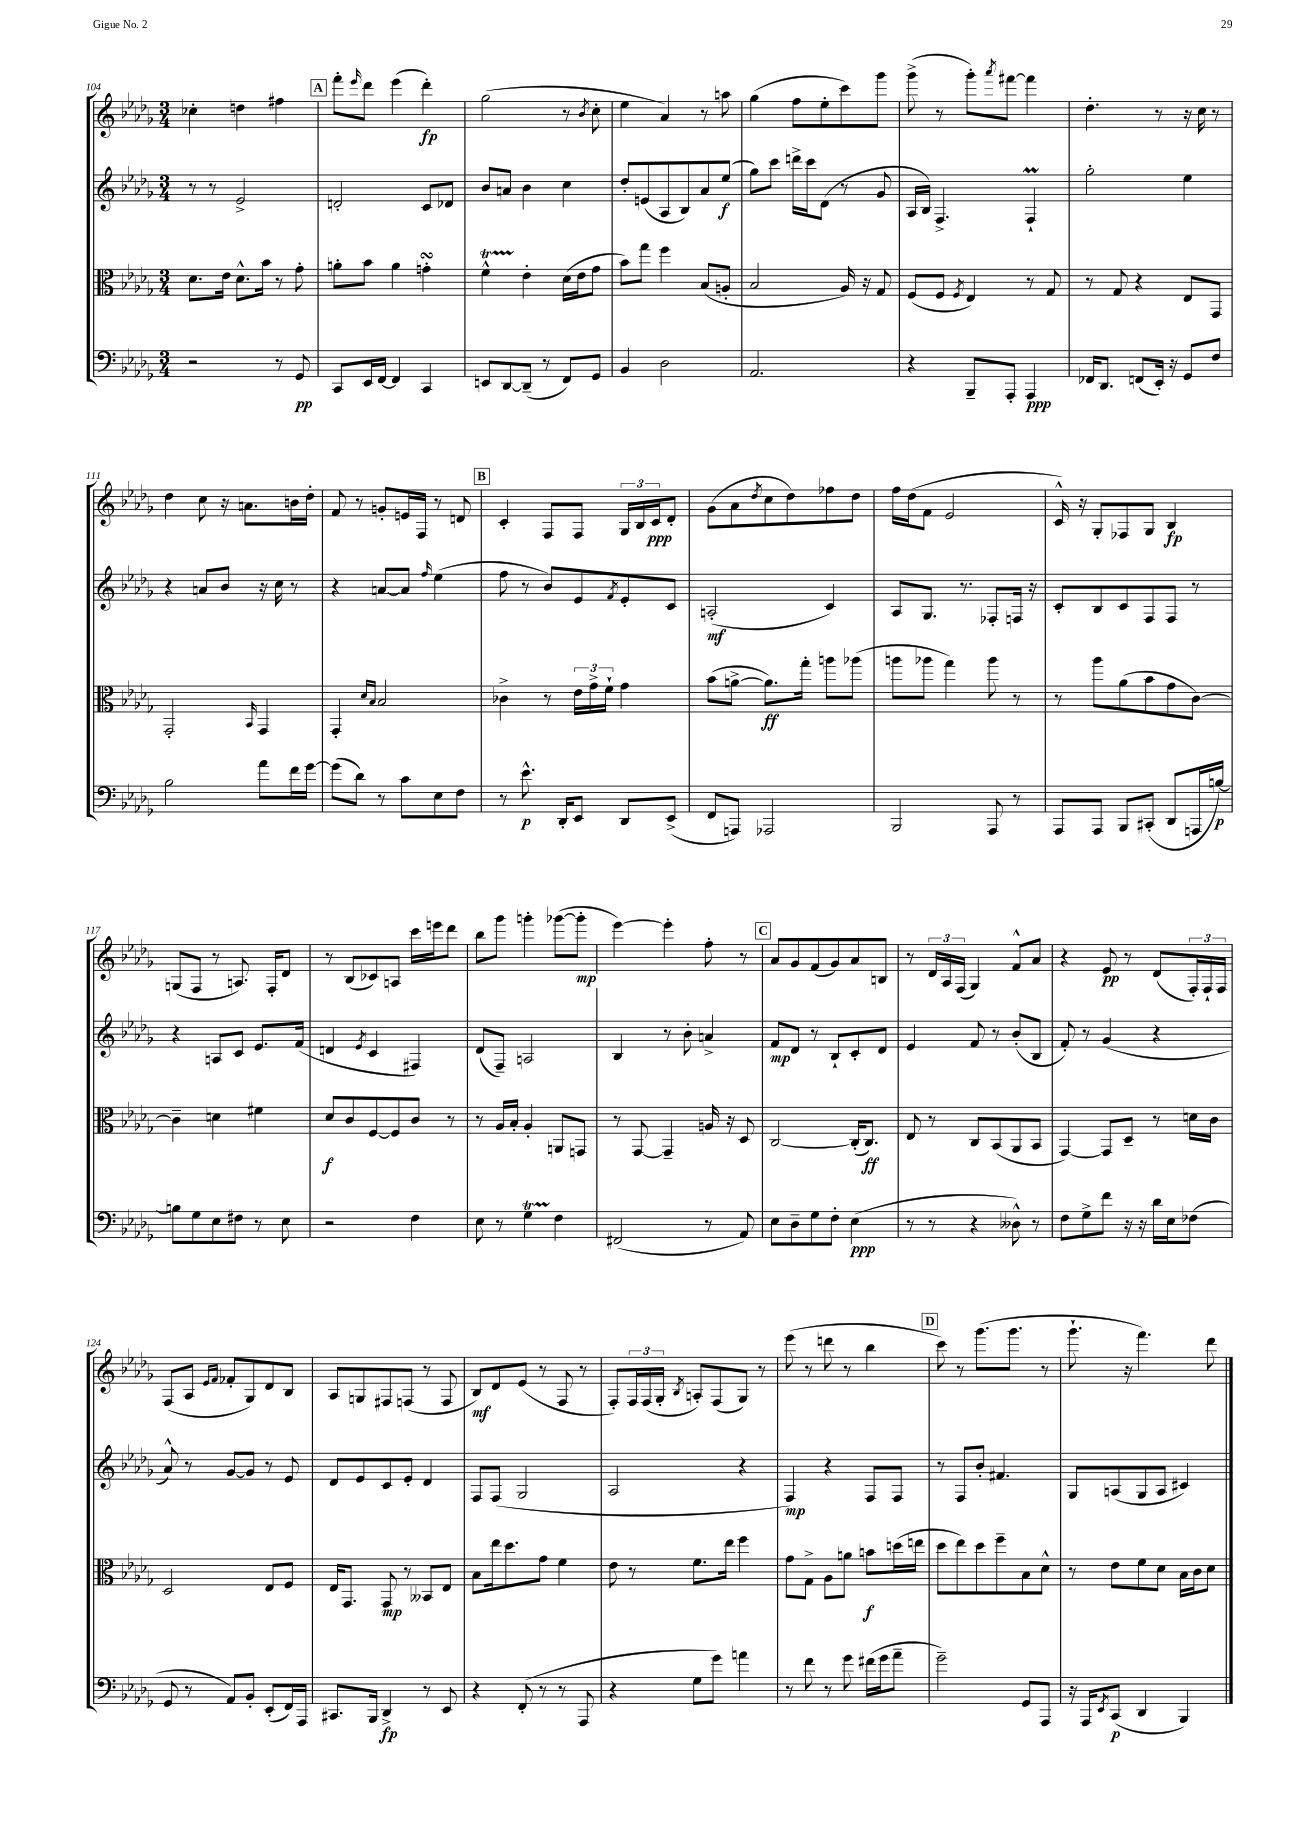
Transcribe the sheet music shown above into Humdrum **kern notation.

**kern	**dynam	**kern	**dynam	**kern	**dynam	**kern	**dynam
*part4	*part4	*part3	*part3	*part2	*part2	*part1	*part1
*staff4	*staff4	*staff3	*staff3	*staff2	*staff2	*staff1	*staff1
*clefF4	*	*clefC3	*	*clefG2	*	*clefG2	*
*k[b-e-a-d-g-]	*	*k[b-e-a-d-g-]	*	*k[b-e-a-d-g-]	*	*k[b-e-a-d-g-]	*
*M3/4	*	*M3/4	*	*M3/4	*	*M3/4	*
=104	=104	=104	=104	=104	=104	=104	=104
2r	.	8.d-\L	.	8r	.	4cc-X'\	.
.	.	.	.	8r	.	.	.
.	.	16e-\Jk	.	.	.	.	.
.	.	8.d-^^\L	.	2e-^/	.	4ddn\	.
.	.	16b-\Jk	.	.	.	.	.
8r	.	8r	.	.	.	4ff#X\	.
8GG-/	pp	8g-'\	.	.	.	.	.
!!LO:REH:place=s1:t=A
=105	=105	=105	=105	=105	=105	=105	=105
8CC/L	.	8an'\L	.	2dn'/	.	8fff'\L	.
.	.	.	.	.	.	16qqeee-/	.
16EE-/L	.	8b-\J	.	.	.	8ddd-\J	.
[16FF/JJ	.	.	.	.	.	.	.
4FF/]	.	4a\	.	.	.	(4eee-\	.
4CC/	.	4gnsSsS'\	.	8c/L	.	4ddd-'\)	fp
.	.	.	.	8d-X/J	.	.	.
=106	=106	=106	=106	=106	=106	=106	=106
8EEn/L	.	4ft^^\	.	8b-/L	.	(2gg-\	.
[8DD-/	.	.	.	8an/J	.	.	.
(8DD-~/J]	.	4e-'\	.	4b-\	.	.	.
8r	.	.	.	.	.	.	.
8FF/L)	.	(16d-\LL	.	4cc\	.	8r	.
.	.	16e-\J	.	.	.	.	.
.	.	.	.	.	.	8qb-/	.
8GG-/J	.	8g-\J	.	.	.	8cc'\	.
=107	=107	=107	=107	=107	=107	=107	=107
4BB-/	.	8b-\L)	.	8dd-'/L	.	4ee-\	.
.	.	8gg-\J	.	(8en/	.	.	.
2D-\	.	4ff\	.	8A-/	.	4a-/)	.
.	.	.	.	8B-/)	.	.	.
.	.	(8B-/L	.	8a-/	.	8r	.
.	.	8An'/J	.	(8ee-/J	f	8aan\	.
=108	=108	=108	=108	=108	=108	=108	=108
2.AA-/	.	2B-/	.	8gg-\L)	.	(4gg-\	.
.	.	.	.	8ccc\J	.	.	.
.	.	.	.	16dddn^\LL	.	8ff\L	.
.	.	.	.	16ccc\J	.	.	.
.	.	.	.	(8d-\J	.	8ee-'\	.
.	.	16A-/)	.	8r	.	8ccc\)	.
.	.	16r	.	.	.	.	.
.	.	8G-/	.	8g-/	.	8ggg-\J	.
=109	=109	=109	=109	=109	=109	=109	=109
4r	.	(8F/L	.	16A-/LL	.	(8ggg-^\	.
.	.	.	.	16B-/JJ)	.	.	.
.	.	8F/J	.	4.F^/	.	8r	.
.	.	8qF/	.	.	.	.	.
8BBB-~/L	.	4E-/)	.	.	.	8ggg-'\L)	.
.	.	.	.	.	.	8qaaa-/	.
8AAA-'/J	.	.	.	.	.	[8fff#X\J	.
4AAA-/	ppp	8r	.	4Fm`/	.	4fff#\]	.
.	.	8G-/	.	.	.	.	.
=110	=110	=110	=110	=110	=110	=110	=110
16FF-X/KL	.	8r	.	2gg-'\	.	4.dd-'\	.
8.DD-/J	.	.	.	.	.	.	.
.	.	8G-/	.	.	.	.	.
(8FFn/L	.	4r	.	.	.	.	.
16EE-'/Jk)	.	.	.	.	.	8r	.
16r	.	.	.	.	.	.	.
8GG-/L	.	8E-/L	.	4ee-\	.	16r	.
.	.	.	.	.	.	16cc\	.
8F/J	.	8GG-/J	.	.	.	8r	.
!!LO:LB:g=z
=111	=111	=111	=111	=111	=111	=111	=111
2B-\	.	2GG-'/	.	4r	.	4dd-\	.
.	.	.	.	8an/L	.	8cc\	.
.	.	.	.	8b-/J	.	16r	.
.	.	.	.	.	.	8.an\L	.
.	.	16qqBB-/	.	.	.	.	.
8a-\L	.	4GG-/	.	16r	.	.	.
.	.	.	.	16cc\	.	.	.
16f\L	.	.	.	8r	.	16bn\L	.
[16g-\JJ	.	.	.	.	.	16dd-'\JJ	.
=112	=112	=112	=112	=112	=112	=112	=112
(8g-\L]	.	4GG-'/	.	4r	.	8f/	.
8d-\J)	.	.	.	.	.	8r	.
.	.	16qqd-/LL	.	.	.	.	.
.	.	16qqB-/JJ	.	.	.	.	.
8r	.	2B-/	.	[8an/L	.	8gn'/L	.
8c\L	.	.	.	8a/J]	.	16en/L	.
.	.	.	.	.	.	16F/JJ	.
.	.	.	.	16qqff/	.	.	.
8E-\	.	.	.	(4ee-\	.	8r	.
8F\J	.	.	.	.	.	8dn/	.
!!LO:REH:place=s1:t=B
=113	=113	=113	=113	=113	=113	=113	=113
8r	.	4c-X^\	.	8ff\	.	4c'/	.
8.e-^^\	p	.	.	8r	.	.	.
.	.	8r	.	8b-/L)	.	8F/L	.
16DD-'/KL	.	.	.	.	.	.	.
8EE-/J	.	24e-\LL	.	8e-/	.	8F/J	.
.	.	24g-^\	.	.	.	.	.
.	.	24f`\JJ	.	.	.	.	.
.	.	.	.	8qf/	.	.	.
8DD-/L	.	4g-\	.	8e-'/	.	24G-/LL	.
.	.	.	.	.	.	24B-/	.
.	.	.	.	.	.	24c/J	ppp
(8EE-^/J	.	.	.	8c/J	.	8d-'/J	.
=114	=114	=114	=114	=114	=114	=114	=114
8FF/L	.	(8b-\L	.	(2An'/	mf	(8g-\L	.
8AAAn/J)	.	[8an^\J	.	.	.	8a-\	.
.	.	.	.	.	.	8qdd-/	.
2AAA-X/	.	8.a\L])	ff	.	.	8cc\	.
.	.	.	.	.	.	8dd-\)	.
.	.	16gg-'\Jk	.	.	.	.	.
.	.	8aan\L	.	4c/)	.	8ff-X\	.
.	.	(8aa-X\J	.	.	.	8dd-\J	.
=115	=115	=115	=115	=115	=115	=115	=115
2BBB-/	.	8aan\L	.	8A-/L	.	16ff\LL	.
.	.	.	.	.	.	(16dd-\J	.
.	.	8aa-X\J	.	8.G-/J	.	8f\J	.
.	.	4gg-\)	.	.	.	2e-/	.
.	.	.	.	8.r	.	.	.
8AAA-/	.	8aa-\	.	8F-X'/L	.	.	.
8r	.	8r	.	16Fn/Jk	.	.	.
.	.	.	.	16r	.	.	.
=116	=116	=116	=116	=116	=116	=116	=116
8AAA-/L	.	8r	.	8c'/L	.	16c^^/)	.
.	.	.	.	.	.	16r	.
8AAA-/J	.	8aa-\L	.	8B-/	.	8G-'/L	.
8BBB-/L	.	(8a-\	.	8c/	.	8F-X/	.
(8CC#X'/J	.	8b-\	.	8F/	.	8G-/J	.
8DD-/L	.	8g-\	.	8F/J	.	4B-/	fp
16AAAn/L	.	[8c\J)	.	8r	.	.	.
[16Bn/JJ)	p	.	.	.	.	.	.
!!LO:LB:g=z
=117	=117	=117	=117	=117	=117	=117	=117
8Bn\L]	.	4c~\]	.	4r	.	(8Gn/L	.
8G-\	.	.	.	.	.	8F/J	.
8E-\	.	4dn\	.	8An/L	.	8r	.
8F#X\J	.	.	.	8c/J	.	8.An/)	.
8r	.	4f#X\	.	8.e-/L	.	.	.
.	.	.	.	.	.	16F'/KL	.
8E-\	.	.	.	.	.	8d-/J	.
.	.	.	.	(16f/Jk	.	.	.
=118	=118	=118	=118	=118	=118	=118	=118
2r	.	8d-/L	f	4dn/	.	8r	.
.	.	8c/	.	.	.	(8B-/L	.
.	.	.	.	8qe-/	.	.	.
.	.	[8F/	.	4c/	.	8c-X/)	.
.	.	8F/]	.	.	.	8An/J	.
4F\	.	8c/J	.	4F#X/)	.	16ccc\LL	.
.	.	.	.	.	.	16eeen\J	.
.	.	8r	.	.	.	8ddd-\J	.
=119	=119	=119	=119	=119	=119	=119	=119
8E-\	.	8r	.	(8d-/L	.	8bb-\L	.
8r	.	16A-/LL	.	8F~/J)	.	8ggg-\J	.
.	.	16B-'/JJ	.	.	.	.	.
4G-T\	.	4A-'/	.	2An/	.	4gggn'\	.
4F\	.	8AAn/L	.	.	.	([8ggg-X\L	.
.	.	8GGn/J	.	.	.	8ggg-'\J]	mp
=120	=120	=120	=120	=120	=120	=120	=120
(2FF#X/	.	8r	.	4B-/	.	[4eee-\)	.
.	.	[8GG-/	.	.	.	.	.
.	.	4GG-~/]	.	8r	.	4eee-'\]	.
.	.	.	.	8b-'\	.	.	.
8r	.	16An/	.	4an^/	.	8ff'\	.
.	.	16r	.	.	.	.	.
8AA-/)	.	8D-/	.	.	.	8r	.
!!LO:REH:place=s1:t=C
=121	=121	=121	=121	=121	=121	=121	=121
8E-\L	.	[2C/	.	8f/L	mp	8a-/L	.
8D-~\	.	.	.	8d-/J	.	8g-/	.
8G-\	.	.	.	8r	.	(8f/	.
8F'\J	.	.	.	8B-`/L	.	8g-/)	.
(4E-\	ppp	(16C'/KL]	.	8c'/	.	8a-/	.
.	.	8.C/J)	ff	.	.	.	.
.	.	.	.	8d-/J	.	8Bn/J	.
=122	=122	=122	=122	=122	=122	=122	=122
8r	.	8E-/	.	4e-/	.	8r	.
8r	.	8r	.	.	.	24d-/LL	.
.	.	.	.	.	.	24A-/	.
.	.	.	.	.	.	(24F/JJ	.
4r	.	8C/L	.	8f/	.	4G-/)	.
.	.	(8BB-/	.	8r	.	.	.
8D--X^^\)	.	8AA-/	.	(8b-'/L	.	8f^^/L	.
8r	.	8BB-/J	.	8B-/J	.	8a-/J	.
=123	=123	=123	=123	=123	=123	=123	=123
8F\L	.	[4GG-/)	.	8f'/)	.	4r	.
8G-^\	.	.	.	8r	.	.	.
8f\J	.	8GG-/L]	.	(4g-/	.	8e-/	pp
16r	.	8D-~/J	.	.	.	8r	.
16r	.	.	.	.	.	.	.
16d-\LL	.	8r	.	4r	.	(8d-/L	.
16E-\J	.	.	.	.	.	.	.
(8F-X\J	.	16dn\LL	.	.	.	24F'/L)	.
.	.	.	.	.	.	24F`/	.
.	.	16c\JJ	.	.	.	.	.
.	.	.	.	.	.	24F/JJ	.
!!LO:LB:g=z
=124	=124	=124	=124	=124	=124	=124	=124
8GG-/	.	2D-/	.	8a-^^/)	.	(8F/L	.
8r	.	.	.	8r	.	8A-/J	.
.	.	.	.	.	.	16qqe-/LL	.
.	.	.	.	.	.	16qqf/JJ	.
8AA-/L)	.	.	.	[8g-/L	.	8f-X'/L	.
8BB-'/J	.	.	.	8g-/J]	.	8G-/)	.
(8EE-'/L	.	8E-/L	.	8r	.	8d-/	.
16FF/L)	.	8F/J	.	8e-/	.	8B-/J	.
16AAA-/JJ	.	.	.	.	.	.	.
=125	=125	=125	=125	=125	=125	=125	=125
8.CC#X/L	.	16E-/KL	.	8d-/L	.	8A-/L	.
.	.	8.GG-/J	.	.	.	.	.
.	.	.	.	8e-/	.	8Gn/	.
16BBB-/Jk	.	.	.	.	.	.	.
4DD-^/	fp	8GG-/	mp	8c/	.	8F#X/	.
.	.	8r	.	8e-'/J	.	(8Fn/J	.
8r	.	8BB--X/L	.	4d-/	.	8r	.
8EE-/	.	8E-/J	.	.	.	8F/	.
=126	=126	=126	=126	=126	=126	=126	=126
4r	.	8B-\L	.	8F/L	.	8B-/L)	mf
.	.	16ee-\k	.	(8F/J	.	8d-/	.
.	.	8.dd-\	.	.	.	.	.
(8FF'/	.	.	.	2G-/	.	(8e-/J	.
8r	.	8g-\J	.	.	.	8r	.
8r	.	4f\	.	.	.	8F/	.
8AAA-/	.	.	.	.	.	8r	.
=127	=127	=127	=127	=127	=127	=127	=127
4r	.	8e-\	.	2A-/	.	8F'/L)	.
.	.	8r	.	.	.	24F/L	.
.	.	.	.	.	.	(24F/	.
.	.	.	.	.	.	24G-'/JJ	.
.	.	.	.	.	.	8qB-/	.
8G-\L	.	8.f\L	.	.	.	8An'/L)	.
8g-\J)	.	.	.	.	.	(8F/	.
.	.	16ee-\Jk	.	.	.	.	.
4an\	.	4ff\	.	4r	.	8G-/J)	.
.	.	.	.	.	.	8r	.
=128	=128	=128	=128	=128	=128	=128	=128
8r	.	8g-\L	.	4F/)	mp	(8eee-\	.
8f\	.	8G-^\J	.	.	.	8r	.
8r	.	8A-\L	.	4r	.	8dddn\	.
8g-\	.	8an\J	.	.	.	8r	.
(16f#X\LL	.	8bn\L	f	8F/L	.	4bb-\	.
16g-\J	.	.	.	.	.	.	.
8a-~\J	.	(16ddn\L	.	8F/J	.	.	.
.	.	16een\JJ	.	.	.	.	.
!!LO:REH:place=s1:t=D
=129	=129	=129	=129	=129	=129	=129	=129
2g-~\)	.	8dd-\L	.	8r	.	8ccc\)	.
.	.	8ee-\)	.	8F/L	.	8r	.
.	.	8dd-\	.	8b-'/J	.	(8.ggg-\L	.
.	.	8ff~\	.	4.f#X/	.	.	.
.	.	.	.	.	.	8.ggg-\J	.
8GG-/L	.	8B-\	.	.	.	.	.
8AAA-/J	.	8d-^^\J	.	.	.	8r	.
=130	=130	=130	=130	=130	=130	=130	=130
16r	.	8r	.	8G-/L	.	8.ggg-`\	.
16AAA-/KL	.	.	.	.	.	.	.
8qEE-/	.	.	.	.	.	.	.
(8CC/J	p	8e-\L	.	(8An/	.	.	.
.	.	.	.	.	.	16r	.
4DD-/	.	8f\	.	8G-/	.	4.fff\)	.
.	.	8d-\J	.	8A/J	.	.	.
4BBB-/)	.	16B-\LL	.	4c#X/)	.	.	.
.	.	16c\J	.	.	.	.	.
.	.	8d-\J	.	.	.	8ddd-\	.
==	==	==	==	==	==	==	==
*-	*-	*-	*-	*-	*-	*-	*-
